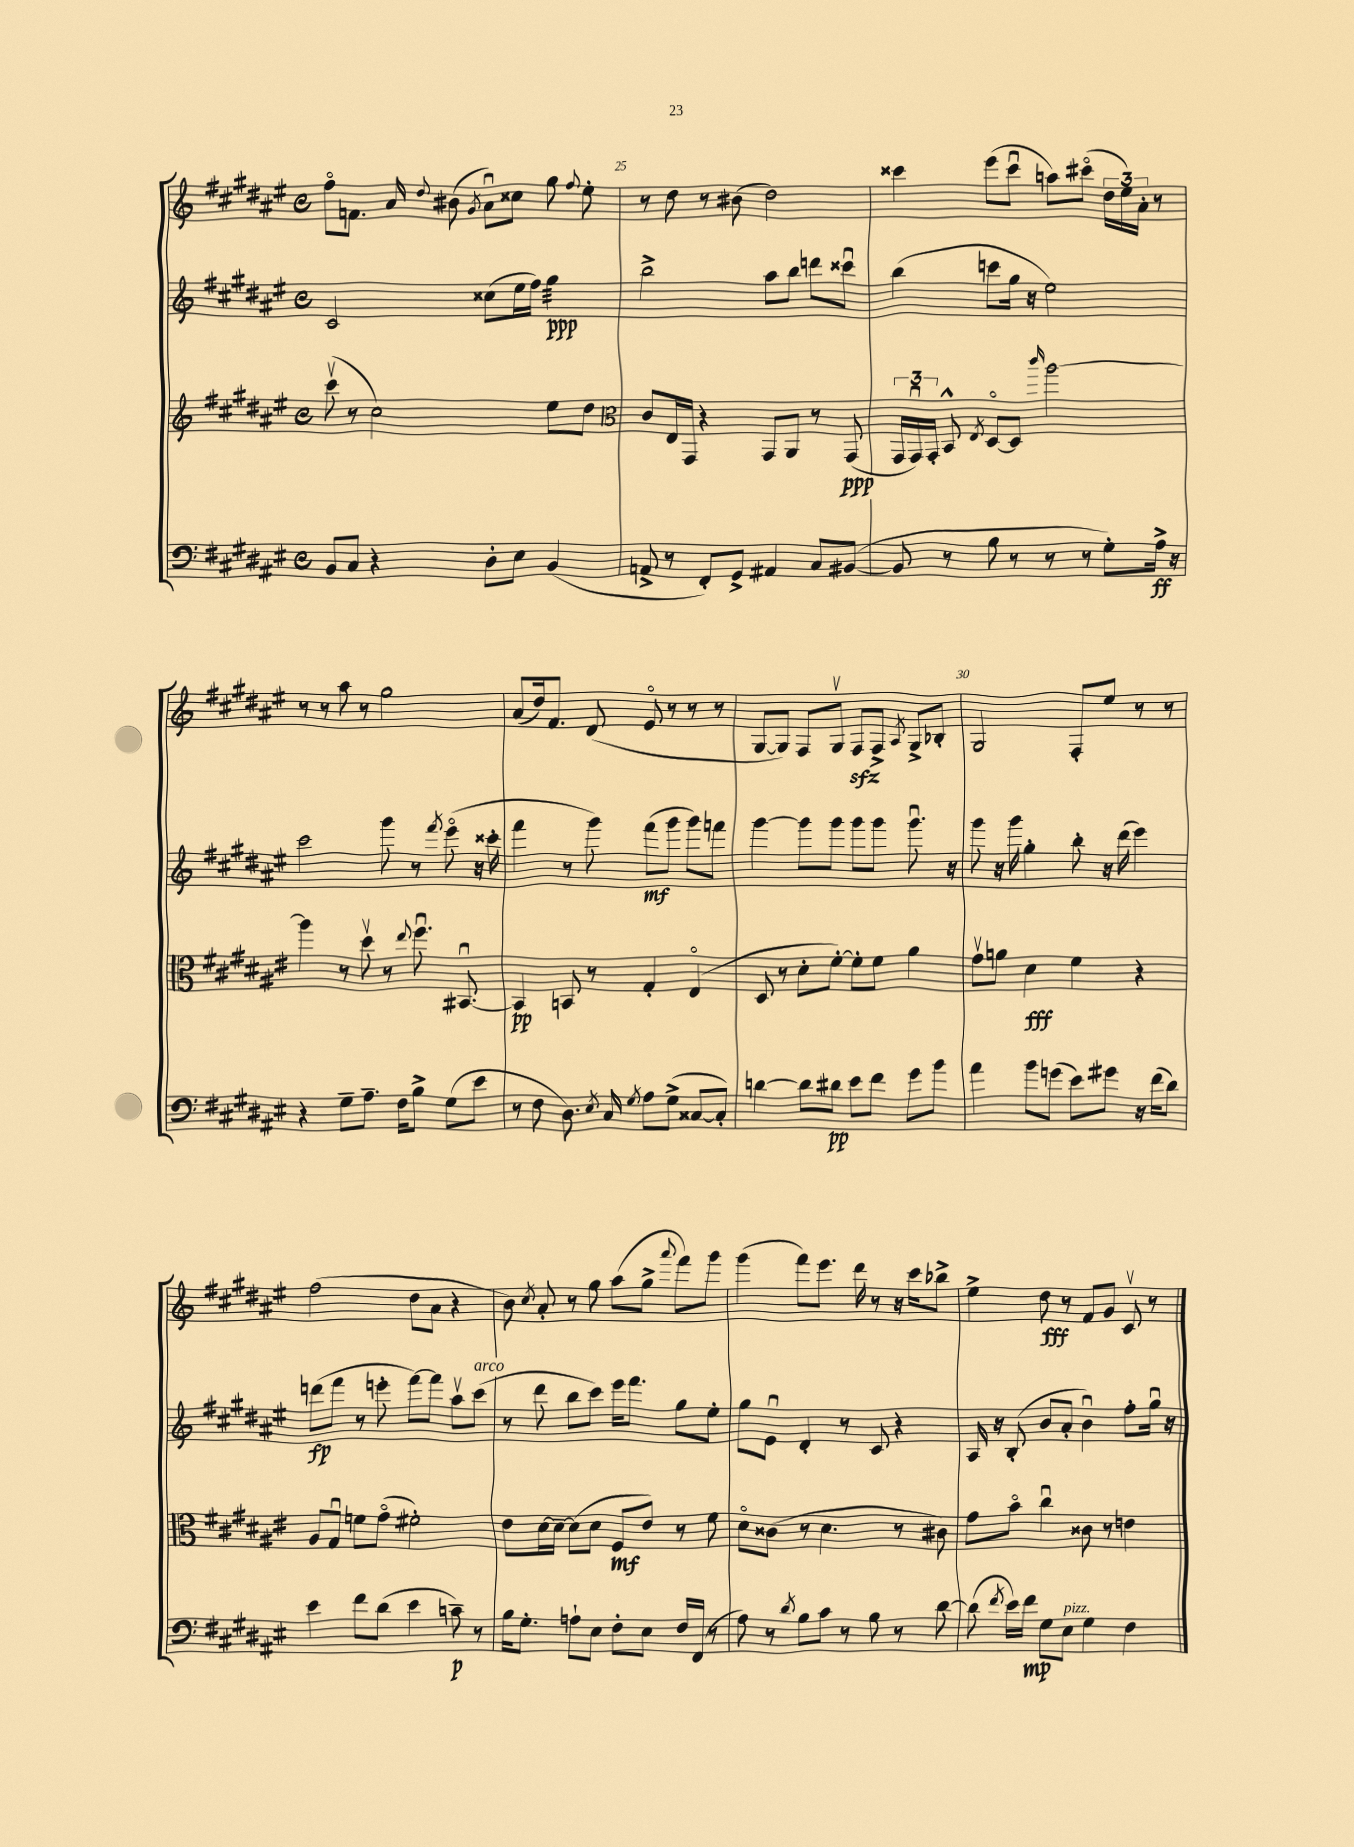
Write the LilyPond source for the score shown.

<<
\new StaffGroup <<
\new Staff = "s0" {
    \clef treble \key fis \major \defaultTimeSignature \time 4/4
    \autoBeamOff fis''8[\flageolet f'8.] ais'16 \appoggiatura { dis''8 } bis'8( \acciaccatura { gis'8 } ais'8[\downbow) cisis''8] gis''8 \appoggiatura { fis''8 } eis''8-. |
    r8 dis''8 r8 bis'8( dis''2) |
    cisis'''4 eis'''8[( cisis'''8]\downbow a''8[) cis'''8]\flageolet( \tuplet 3/2 { dis''16[ eis''16) ais'16]-. } r8 |
    r8 r8 ais''8 r8 gis''2 |
    ais'8[( dis''16) fis'8.] dis'8( eis'8\flageolet r8 r8 r8 |
    gis8[~ gis8]) fis8[ gis8]\upbow fis8[\sfz fis8]-> \acciaccatura { ais8 } gis8[-> bes8]-. |
    gis2 fis8[-. eis''8] r8 r8 |
    fis''2( dis''8[ ais'8] r4 |
    b'8) \acciaccatura { cis''8 } ais'8-. r8 gis''8 ais''8[( gis''8]-> \appoggiatura { ais'''8 } fis'''8[) gis'''8] |
    gis'''4( fis'''8[) eis'''8.] dis'''16 r8 r16 cis'''16[ bes''8]-> |
    eis''4-> dis''8\fff r8 fis'8[ gis'8] cis'8\upbow r8 \bar "|." |
}
\new Staff = "s1" {
    \clef treble \key fis \major \defaultTimeSignature \time 4/4
    \autoBeamOff cis'2 cisis''8[( eis''16 fis''16]) gis''4:32\ppp |
    b''2-> ais''8[ b''8] d'''8[ cisis'''8]\downbow |
    b''4( c'''8[ gis''16] r16 eis''2) |
    cis'''2 gis'''8 r8 \acciaccatura { fis'''8 } eis'''8\flageolet( r16 cisis'''16-. |
    fis'''4 r8 gis'''8) fis'''8[\mf( gis'''8] gis'''8[) f'''8] |
    gis'''4~ gis'''8[ gis'''8] gis'''8[ gis'''8] gis'''8.\downbow r16 |
    gis'''8 r16 gis'''16 gis''4-. b''8-. r16 dis'''16( eis'''4) |
    d'''8[\fp( fis'''8] r8 e'''8-. fis'''8[~) fis'''8] ais''8[\upbow cis'''8]^\markup { \italic "arco" }( |
    r8 dis'''8 b''8[ cis'''8]) eis'''16[ fis'''8.] gis''8[ eis''8]-. |
    gis''8[ eis'8]\downbow dis'4-. r8 cis'8 r4 |
    ais16 r16 b8-.( b'8[ ais'8]-. b'4\downbow) fis''8[-. gis''16]\downbow r16 \bar "|." |
}
\new Staff = "s2" {
    \clef treble \key fis \major \defaultTimeSignature \time 4/4
    \autoBeamOff cis'''8\upbow( r8 cis''2) eis''8[ dis''8] |
    \clef alto cis'8[ eis16 gis,16] r4 gis,8[ ais,8] r8 gis,8\ppp( |
    \tuplet 3/2 { gis,16[ gis,16\downbow) gis,16]-. } b,8-^ \acciaccatura { eis8 } dis8[~\flageolet dis8] \grace { cis'''16 } ais''2~ |
    ais''4 r8 dis''8\upbow r8 \appoggiatura { eis''8 } fis''8.\downbow bis,8.~\downbow |
    bis,4\pp b,8 r8 gis4-. eis4\flageolet( |
    dis8 r8 dis'8[-. fis'8]~-.) fis'8[-. fis'8] ais'4 |
    gis'8[\upbow a'8] dis'4\fff fis'4 r4 |
    ais8[ gis8]\downbow f'8[ gis'8]\flageolet( fis'2-.) |
    eis'8[ dis'16~ dis'16]~-- dis'8[( dis'8] fis8[\mf eis'8]) r8 fis'8 |
    dis'8[\flageolet cisis'8]( r8 dis'4. r8 cis'8) |
    gis'8[ b'8]\flageolet cis''4\downbow cisis'8 r8 e'4 \bar "|." |
}
\new Staff = "s3" {
    \clef bass \key fis \major \defaultTimeSignature \time 4/4
    \autoBeamOff b,8[ cis8] r4 dis8[-. eis8] b,4( |
    a,8-> r8 fis,8[-.) gis,8]-> ais,4 cis8[ bis,8]~( |
    bis,8 r8 b8 r8 r8 r8 gis8[-.) ais16]->\ff r16 |
    r4 gis8[-- ais8.]-- fis16[ b8]-> gis8[( eis'8] |
    r8 fis8 dis8.) \acciaccatura { eis8 } cis16 \acciaccatura { gis8 } ais8[ gis8]->( cisis8[~ cisis8]-.) |
    d'4~ d'8[ dis'8]\pp eis'8[ fis'8] gis'8[ b'8] |
    ais'4 b'8[ g'8]( eis'8[) gis'8] r16 fis'16[( dis'8]) |
    eis'4 fis'8[ dis'8]( eis'4 c'8--\p) r8 |
    b16[ gis8.]-. a8[-! eis8] fis8[-. eis8] fis16[ fis,16]( r8 |
    ais8) r8 \acciaccatura { dis'8 } b8[ cis'8] r8 b8 r8 dis'8~ |
    dis'8( \acciaccatura { fis'8 } eis'16[) fis'16]\mp gis8[ eis8]^\markup { \italic "pizz." } gis4 fis4 \bar "|." |
}
>>
>>
\layout { \context { \Score currentBarNumber = #24 \override BarNumber.break-visibility = ##(#f #t #t) barNumberVisibility = #(every-nth-bar-number-visible 5) } }
